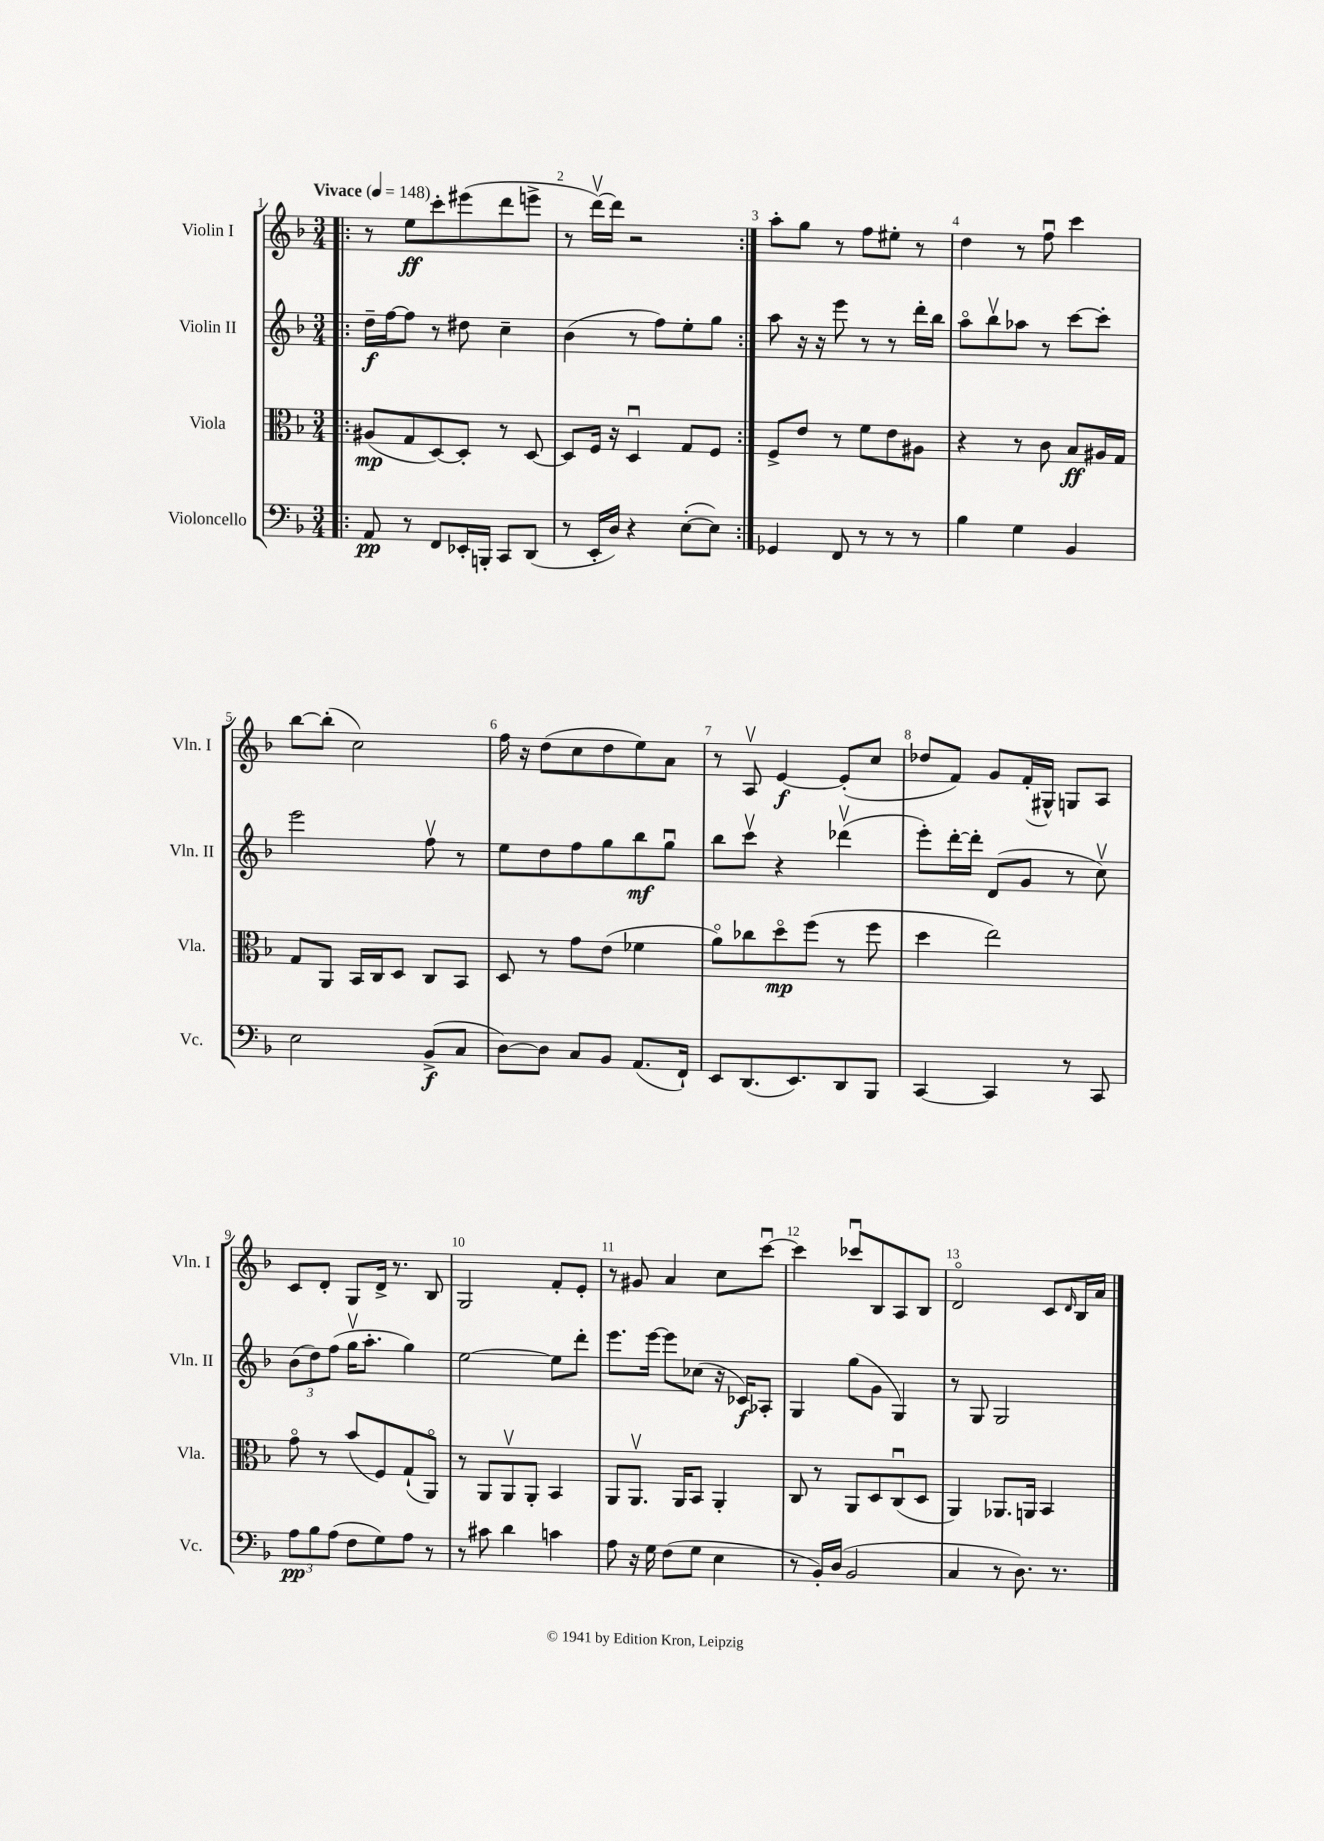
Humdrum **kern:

**kern	**dynam	**kern	**dynam	**kern	**dynam	**kern	**dynam
*part4	*part4	*part3	*part3	*part2	*part2	*part1	*part1
*staff4	*staff4	*staff3	*staff3	*staff2	*staff2	*staff1	*staff1
*I"Violoncello	*	*I"Viola	*	*I"Violin II	*	*I"Violin I	*
*I'Vc.	*	*I'Vla.	*	*I'Vln. II	*	*I'Vln. I	*
*clefF4	*	*clefC3	*	*clefG2	*	*clefG2	*
*k[b-]	*	*k[b-]	*	*k[b-]	*	*k[b-]	*
*M3/4	*	*M3/4	*	*M3/4	*	*M3/4	*
*MM148	*	*MM148	*	*MM148	*	*MM148	*
=1!|:	=1!|:	=1!|:	=1!|:	=1!|:	=1!|:	=1!|:	=1!|:
!	!	!	!	!	!	!LO:TX:a:B:t=Vivace	!
8AA/	pp	(8A#X/L	mp	16dd~\LL	f	8r	.
.	.	.	.	[16ff\J	.	.	.
8r	.	8G/	.	8ff\J]	.	8ee\L	ff
8FF/L	.	[8D/)	.	8r	.	8ccc'\	.
16EE-X'/L	.	8D'/J]	.	8dd#X\	.	(8eee#X\	.
16BBBn'/JJ	.	.	.	.	.	.	.
8CC/L	.	8r	.	4cc~\	.	8ddd\	.
(8DD/J	.	[8D/	.	.	.	8eeen^\J	.
=2	=2	=2	=2	=2	=2	=2	=2
8r	.	8D/L]	.	(4b-\	.	8r	.
16EE'/LL	.	16F/Jk	.	.	.	[16dddv\LL)	.
16D/JJ)	.	16r	.	.	.	16ddd\JJ]	.
4r	.	4Du/	.	8r	.	2r	.
.	.	.	.	8ff\L)	.	.	.
([8E'\L	.	8G/L	.	8ee'\	.	.	.
8E\J])	.	8F/J	.	8gg\J	.	.	.
=3:|!	=3:|!	=3:|!	=3:|!	=3:|!	=3:|!	=3:|!	=3:|!
4GG-X/	.	8F^/L	.	8aa\	.	8aa'\L	.
.	.	8e/J	.	16r	.	8gg\J	.
.	.	.	.	16r	.	.	.
8FF/	.	8r	.	8eee\	.	8r	.
8r	.	8f\L	.	8r	.	8ff\L	.
8r	.	8e\	.	8r	.	8ee#X'\J	.
8r	.	8A#X\J	.	16ddd'\LL	.	8r	.
.	.	.	.	16bb-\JJ	.	.	.
=4	=4	=4	=4	=4	=4	=4	=4
4B-\	.	4r	.	8aa\L	.	4dd\	.
.	.	.	.	8bb-v\	.	.	.
4G\	.	8r	.	8aa-X\J	.	8r	.
.	.	8c\	.	8r	.	8ffu\	.
4BB-/	.	8B-/L	ff	[8ccc\L	.	4ccc\	.
.	.	16A#X/L	.	8ccc'\J]	.	.	.
.	.	16G/JJ	.	.	.	.	.
!!LO:LB:g=z
=5	=5	=5	=5	=5	=5	=5	=5
2E\	.	8G/L	.	2eee\	.	[8bb-\L	.
.	.	8AA/J	.	.	.	(8bb-'\J]	.
.	.	16BB-/LL	.	.	.	2cc\)	.
.	.	16C/J	.	.	.	.	.
.	.	8D/J	.	.	.	.	.
(8BB-^/L	f	8C/L	.	8ffv\	.	.	.
8C/J	.	8BB-/J	.	8r	.	.	.
=6	=6	=6	=6	=6	=6	=6	=6
[8D\L)	.	8D/	.	8ee\L	.	16ff\	.
.	.	.	.	.	.	16r	.
8D\J]	.	8r	.	8dd\	.	(8dd\L	.
8C/L	.	8g\L	.	8ff\	.	8cc\	.
8BB-/J	.	(8e\J	.	8gg\	.	8dd\	.
(8.AA/L	.	4f-X\	.	8bb-\	mf	8ee\)	.
.	.	.	.	8ggu\J	.	8a\J	.
16FF`/Jk)	.	.	.	.	.	.	.
=7	=7	=7	=7	=7	=7	=7	=7
8EE/L	.	8a\L)	.	8bb-\L	.	8r	.
(8.DD/	.	8cc-X\	.	8cccv\J	.	8Av/	.
.	.	8dd\	mp	4r	.	[4e/	f
8.EE/)	.	.	.	.	.	.	.
.	.	(8ff\J	.	.	.	.	.
8DD/	.	8r	.	(4ddd-Xv\	.	(8e'/L]	.
8BBB-/J	.	8ff\	.	.	.	8cc/J	.
=8	=8	=8	=8	=8	=8	=8	=8
[4CC/	.	4dd\	.	8eee'\L)	.	8dd-X/L	.
.	.	.	.	[16ddd'\L	.	8f/J)	.
.	.	.	.	16ddd'\JJ]	.	.	.
4CC/]	.	2ee\)	.	(8d/L	.	8g/L	.
.	.	.	.	8g/J	.	(16f'/L	.
.	.	.	.	.	.	16G#X^^/JJ)	.
8r	.	.	.	8r	.	8Gn/L	.
8CC/	.	.	.	8ccv\)	.	8A/J	.
!!LO:LB:g=z
=9	=9	=9	=9	=9	=9	=9	=9
12A\L	pp	8g\	.	(12b-\L	.	8c/L	.
12B-\	.	.	.	12dd\)	.	.	.
.	.	8r	.	.	.	8d'/J	.
(12A\J	.	.	.	(12ff\J	.	.	.
8F\L	.	(8b-/L	.	16ggv\KL	.	8G/L	.
.	.	.	.	8.aa'\J	.	.	.
8G\)	.	8F/)	.	.	.	16d^/Jk	.
.	.	.	.	.	.	8.r	.
8A\J	.	(8G`/	.	4gg\)	.	.	.
8r	.	8AA/J)	.	.	.	8B-/	.
=10	=10	=10	=10	=10	=10	=10	=10
8r	.	8r	.	[2ee\	.	2G/	.
8c#X\	.	8AA/L	.	.	.	.	.
4d\	.	8AAv/	.	.	.	.	.
.	.	8AA'/J	.	.	.	.	.
4cn\	.	4BB-/	.	8ee\L]	.	8f'/L	.
.	.	.	.	8ddd'\J	.	8e'/J	.
=11	=11	=11	=11	=11	=11	=11	=11
8A\	.	8AA/L	.	8.eee\L	.	8r	.
16r	.	8.AAv/J	.	.	.	8g#X/	.
16G\	.	.	.	[16eee\Jk	.	.	.
(8F\L	.	.	.	8eee\L]	.	4a/	.
.	.	16AA/KL	.	.	.	.	.
8G\J	.	8BB-/J	.	(8cc-X\J	.	.	.
4E\	.	4AA'/	.	16r	.	8cc\L	.
.	.	.	.	16c-X/KL)	f	.	.
.	.	.	.	8A-X'/J	.	[8cccu\J	.
=12	=12	=12	=12	=12	=12	=12	=12
8r	.	8C/	.	4G/	.	4ccc\]	.
16BB-'/LL)	.	8r	.	.	.	.	.
(16D/JJ	.	.	.	.	.	.	.
2BB-/	.	8AA/L	.	(8gg\L	.	8ccc-Xu/L	.
.	.	8D/	.	8g\J	.	8B-/	.
.	.	(8Cu/	.	4G/)	.	8A/	.
.	.	8D/J	.	.	.	8B-/J	.
=13	=13	=13	=13	=13	=13	=13	=13
4C/	.	4AA/)	.	8r	.	2d/	.
.	.	.	.	8G/	.	.	.
8r	.	8.AA-X/L	.	2G/	.	.	.
8.D\)	.	.	.	.	.	.	.
.	.	16AAn/Jk	.	.	.	.	.
.	.	4BB-/	.	.	.	8c/L	.
8.r	.	.	.	.	.	.	.
.	.	.	.	.	.	16qqd/	.
.	.	.	.	.	.	16B-/L	.
.	.	.	.	.	.	16a/JJ	.
==	==	==	==	==	==	==	==
*-	*-	*-	*-	*-	*-	*-	*-
